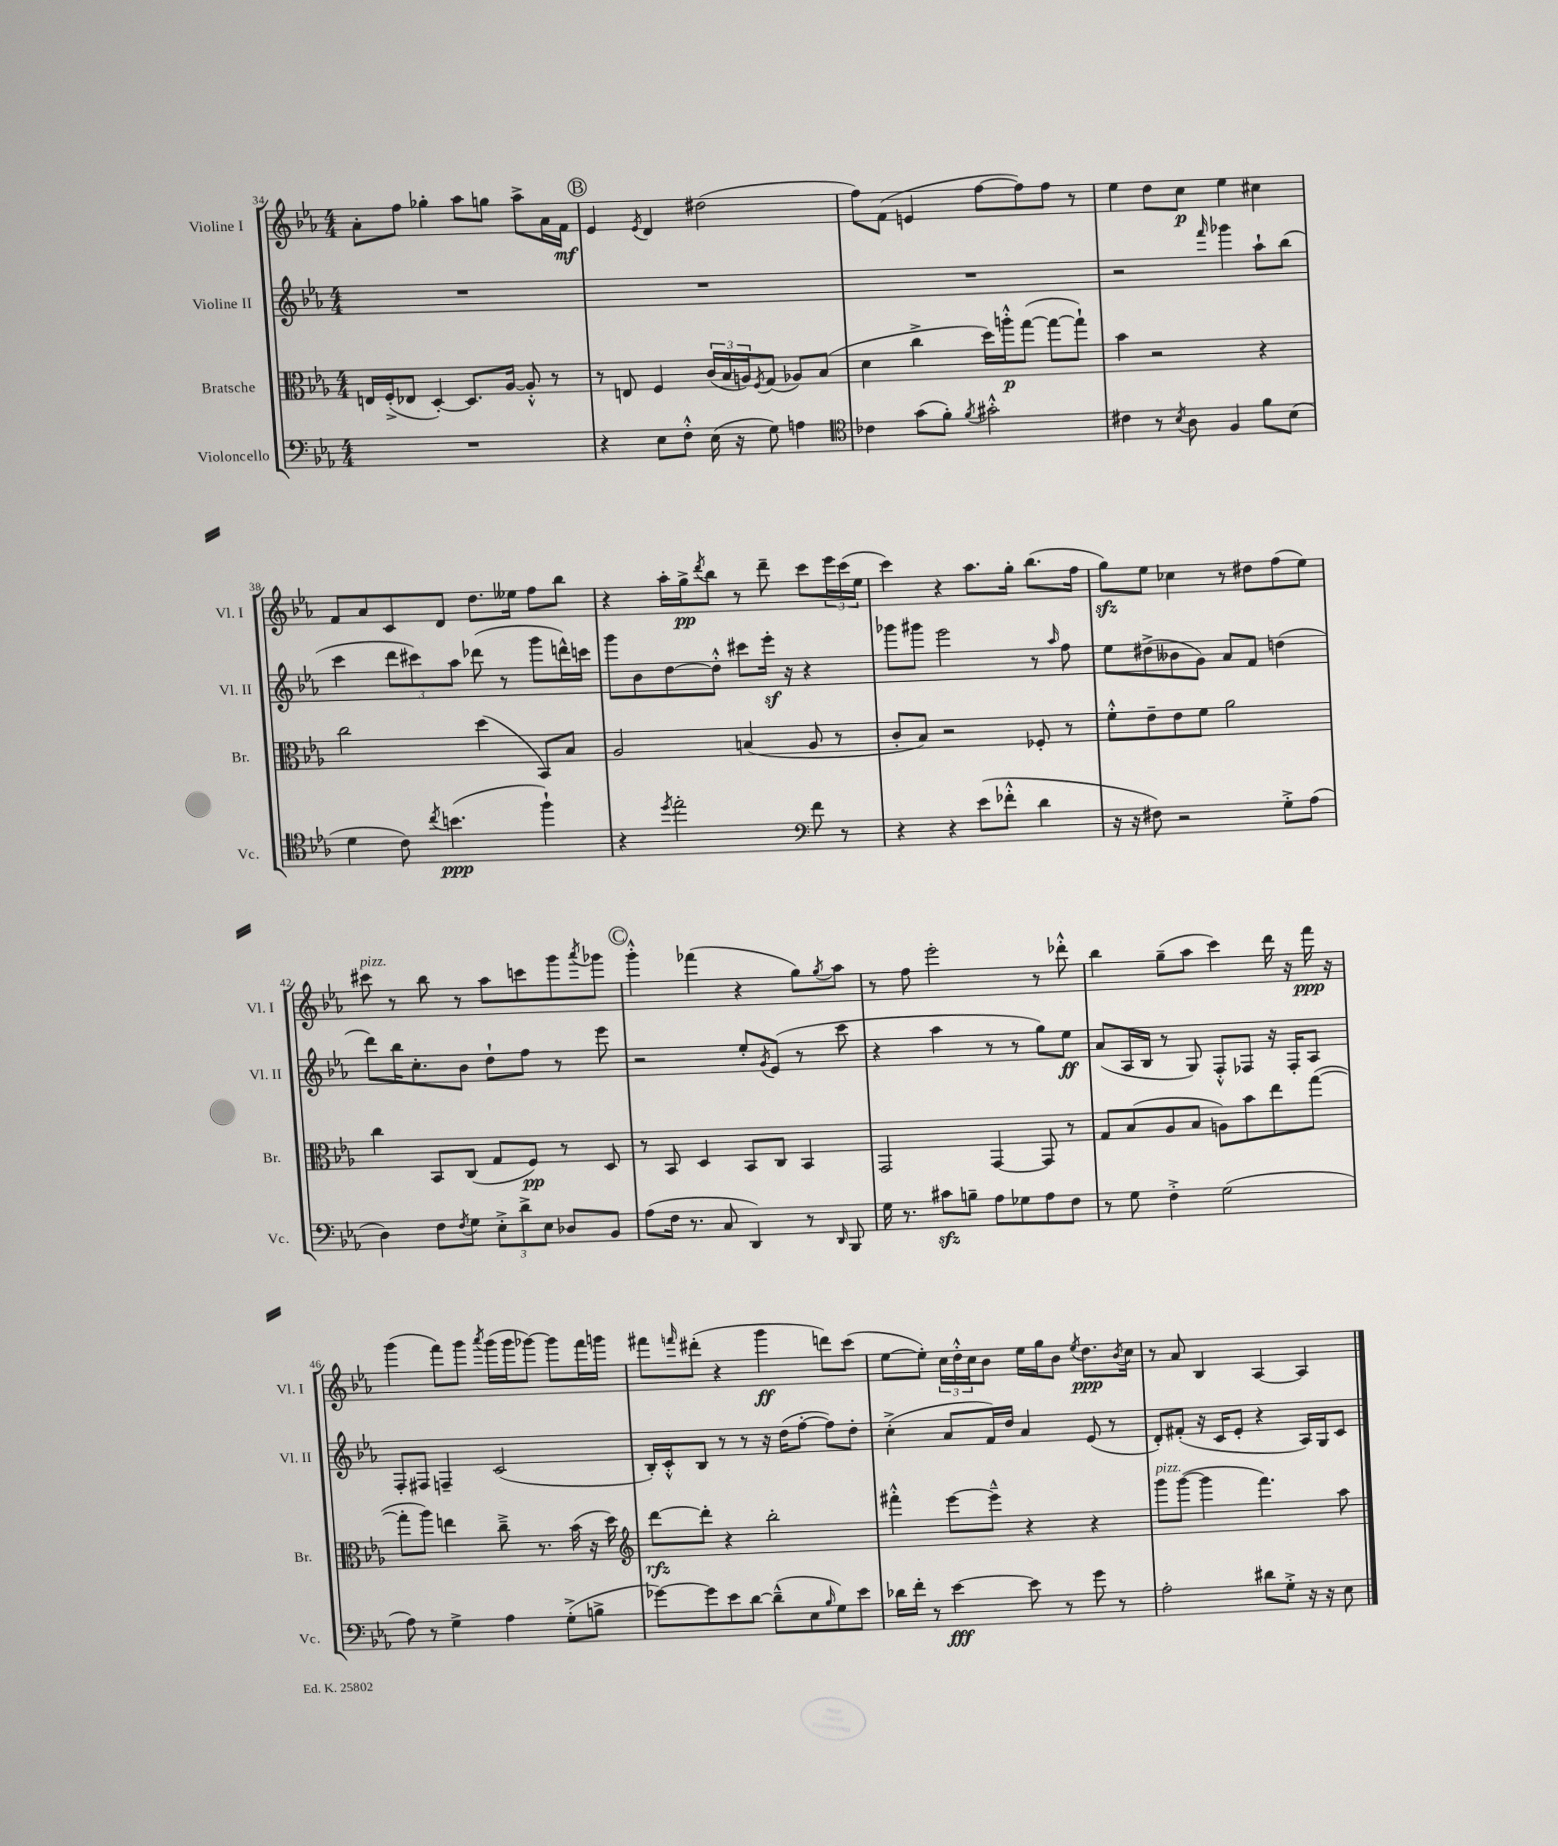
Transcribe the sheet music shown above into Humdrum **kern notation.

**kern	**kern	**kern	**kern
*staff4	*staff3	*staff2	*staff1
*clefF4	*clefC3	*clefG2	*clefG2
*k[b-e-a-]	*k[b-e-a-]	*k[b-e-a-]	*k[b-e-a-]
*M4/4	*M4/4	*M4/4	*M4/4
1r	16E	1r	8a-'
.	(16F'^	.	.
.	8E-	.	8ff
.	[4D')	.	4gg-'
.	8.D]	.	8aa-
.	.	.	8gg
.	[16A-	.	.
.	8A-'^^]	.	8aa-^
.	8r	.	16a-
.	.	.	16f
=	=	=	=
4r	8r	1r	4e-
.	8E	.	.
.	.	.	8qe-
8E-	4F	.	4d
8F'^^	.	.	.
(16E-	(24c	.	(2dd#
.	24B-	.	.
16r	.	.	.
.	24A)	.	.
.	8qF	.	.
8G)	(8G	.	.
4A	8A-)	.	.
.	(8B-	.	.
=	=	=	=
*clefC4	*	*	*
4c-	4d	1r	8ff)
.	.	.	(8f
(8g	4cc^	.	4e
8f')	.	.	.
8qf	.	.	.
2g#'^^	16dd)	.	[8ff
.	16aa'^^	.	.
.	([8gg	.	8ff])
.	8gg_	.	8ff
.	8gg`])	.	8r
=	=	=	=
4c#	4b-	2r	4ee-
8r	2r	.	8dd
8qB-	.	.	.
8A-	.	.	8cc
.	.	16qqfff	.
4F	.	4ggg-	4ee-
8f	4r	8aa-`	4cc#
(8B-	.	(8bb-	.
=	=	=	=
4d	2cc	4ccc	8f
.	.	.	8a-
8c)	.	12ddd	8c
.	.	12ccc#)	.
8qcc	.	.	.
(4.b	.	.	8d
.	.	12aa-	.
.	(4dd	(8ddd-	8.dd
.	.	8r	.
.	.	.	16ee--
4ff`)	8BB-)	8ggg	8ff
.	8B-	16ddd^^)	8bb-
.	.	16ccc	.
=	=	=	=
4r	2A-	8ggg	4r
.	.	8b-	.
8qdd	.	.	.
2ee-'	.	[8dd	16aa-'
.	.	.	16gg^
.	.	.	8qddd
.	.	8dd'^^]	8bb-
.	(4B	8ccc#	8r
.	.	16eee-'	8ddd~
.	.	16r	.
*clefF4	*	*	*
8f	8A-	4r	8ccc
8r	8r	.	24eee-
.	.	.	(24ccc
.	.	.	24ee-
=	=	=	=
4r	8c'	8ggg-	4ccc)
.	8B-)	8ggg#	.
4r	2r	2eee-	4r
(8e-	.	.	8.aa-
8f-'^^	.	.	.
.	.	.	16gg'
4d	8F-'	8r	(8.bb-
.	.	16qqaa-	.
.	8r	8ff	.
.	.	.	16ff
=	=	=	=
16r	8f'^^	8ee-	8gg)
16r	.	.	.
8F#)	8e-~	(8dd#^	8ee-
2r	8e-	8b--	4cc-
.	8f	8g)	.
.	2a-	8a-	8r
.	.	8f	8dd#
8G'^	.	(4dd	(8ff
(8A-	.	.	8ee-)
=	=	=	=
4D)	4cc	8ddd)	8ccc#
.	.	16bb-	8r
.	.	8.cc'	.
8F	8BB-	.	8bb-
8qF	.	.	.
8G	(8C	8b-	8r
12E-'^	8G	8dd`	8aa-
12d^	.	.	.
.	8F)	8ff	8ccc
12E-	.	.	.
8D-	8r	8r	8ggg
.	.	.	8qaaa-
8BB-	8D	8eee-	8ggg-
=	=	=	=
(8A-	8r	2r	4ggg'^^
16F	8BB-	.	.
8.r	.	.	.
.	4D	.	(4fff-
8C	.	.	.
4DD)	8BB-	8ee-'	4r
.	.	8qg	.
.	8C	(8e-	.
8r	4BB-	8r	8gg)
16qqDD	.	.	8qgg
8BBB-	.	8ccc	8aa-
=	=	=	=
16G	2GG	4r	8r
8.r	.	.	.
.	.	.	8ff
8c#	.	4aa-	2eee-'
8B~	.	.	.
8A-	[4GG	8r	.
8G-	.	8r	.
8A-	8GG]	8gg)	8r
8F	8r	8ee-	8ddd-'^^
=	=	=	=
8r	8G	(8a-	4bb-
8G	(8B-	16A-	.
.	.	16B-	.
4F'^	8A-	8r	(8gg~
.	8B-	8G)	8aa-
(2G	8A)	8F'^^	4ccc)
.	8b-	8F-	.
.	8ee-	16r	16ddd
.	.	16F-'	16r
.	([8gg	8A-	16fff
.	.	.	16r
=	=	=	=
8A-)	8gg']	8F'	(4ggg
8r	8aa-)	8F#	.
4G^	4ee	4F~	8fff)
.	.	.	8ggg
.	.	.	8qaaa-
4A-	8cc~^	(2c	(16ggg
.	.	.	16ggg
.	8.r	.	[8ggg-)
(8G'^	.	.	8ggg-]
.	(16b-	.	.
8B^	16r	.	16fff
.	16dd)	.	16ggg
=	=	=	=
*	*clefG2	*	*
[8g-)	[8ddd	16B-')	8fff#
.	.	16c'^^	.
.	.	.	16qqfff
8g-]	8ddd']	8B-	(8ddd#'
8e-	4r	8r	4r
[8d	.	8r	.
(8d~^^]	2bb-'	16r	4ggg
.	.	(16dd	.
8E-	.	[8ff'	.
16qqB-	.	.	.
8G)	.	8ff])	8ddd)
8e-	.	8dd'	(8ccc
=	=	=	=
16d-	4fff#'^^	(4cc'^	[8ee-
16f'	.	.	.
8r	.	.	8ee-'])
[4e-	[8eee-	8a-	24cc
.	.	.	24dd'^^
.	.	.	24cc
.	8eee-~^^]	16f)	8b-
.	.	16dd	.
8e-]	4r	4a-	16ee-
.	.	.	16gg
8r	.	.	8b-
.	.	.	8qee-
8g	4r	(8e-	8.dd
8r	.	8r	.
.	.	.	8qb-
.	.	.	16cc
=	=	=	=
2A-'	8ggg	8d')	8r
.	([8ggg	(8f#'	8a-
.	4ggg]	16r	4B-
.	.	16c	.
.	.	8e-'	.
8d#	4.fff)	4r	[4A-
8G'^	.	.	.
16r	.	16A-)	4A-]
16r	.	16G	.
8E-	8aa-	8c	.
==	==	==	==
*-	*-	*-	*-
